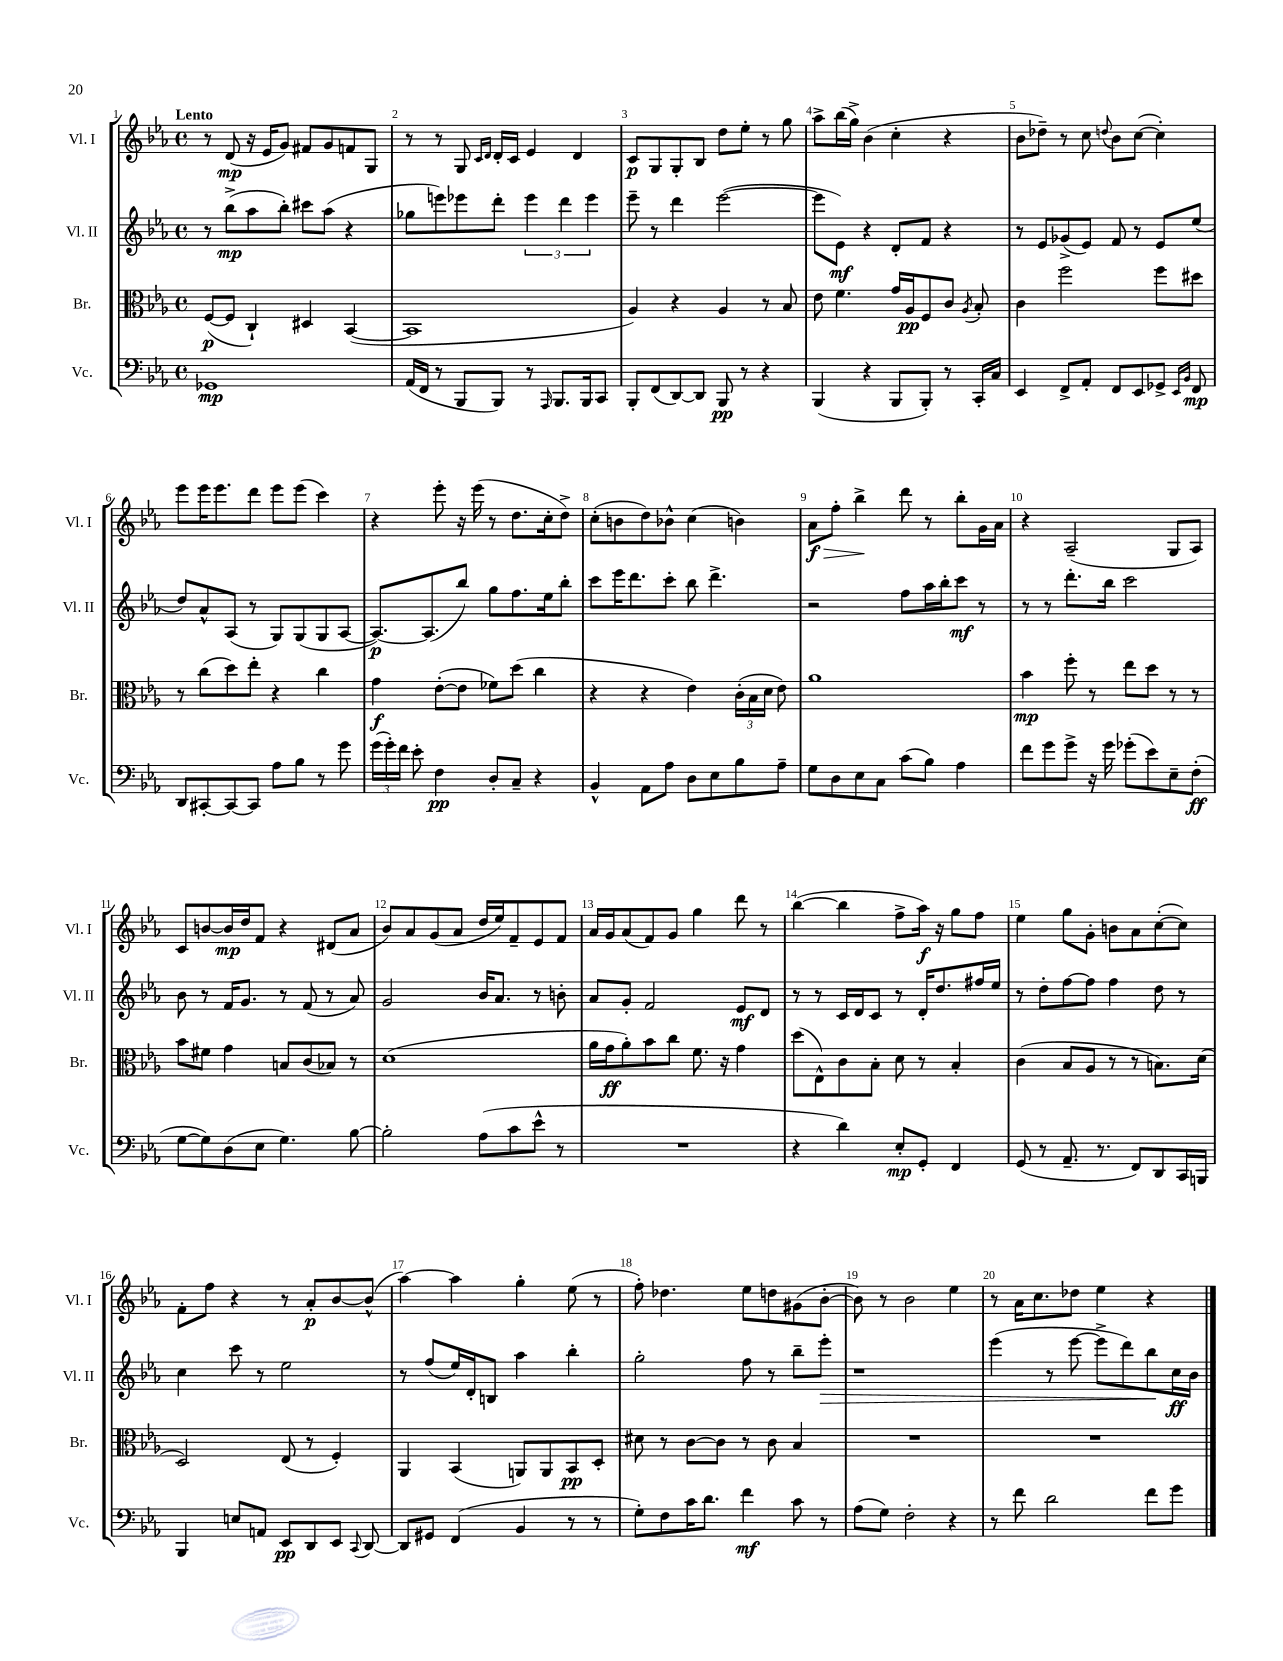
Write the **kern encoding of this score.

**kern	**dynam	**kern	**dynam	**kern	**dynam	**kern	**dynam
*part4	*part4	*part3	*part3	*part2	*part2	*part1	*part1
*staff4	*staff4	*staff3	*staff3	*staff2	*staff2	*staff1	*staff1
*I"Vc.	*	*I"Br.	*	*I"Vl. II	*	*I"Vl. I	*
*I'Vc.	*	*I'Br.	*	*I'Vl. II	*	*I'Vl. I	*
*clefF4	*	*clefC3	*	*clefG2	*	*clefG2	*
*k[b-e-a-]	*	*k[b-e-a-]	*	*k[b-e-a-]	*	*k[b-e-a-]	*
*M4/4	*	*M4/4	*	*M4/4	*	*M4/4	*
*met(c)	*	*met(c)	*	*met(c)	*	*met(c)	*
=1	=1	=1	=1	=1	=1	=1	=1
!	!	!	!	!	!	!LO:TX:a:B:t=Lento	!
1GG-X	mp	([8F/L	p	8r	.	8r	.
.	.	8F/J]	.	(8bb-^\L	mp	(8d/	mp
.	.	4C`/)	.	8aa-\	.	16r	.
.	.	.	.	.	.	16e-/KL	.
.	.	.	.	8bb-'\J)	.	8g/J)	.
.	.	4D#X/	.	8ccc#X\L	.	8f#X/L	.
.	.	.	.	(8aa-\J	.	8g/	.
.	.	([4BB-/	.	4r	.	8fn/	.
.	.	.	.	.	.	8G/J	.
=2	=2	=2	=2	=2	=2	=2	=2
(16AA-/LL	.	1BB-]	.	8gg-X\L	.	8r	.
16FF/JJ	.	.	.	.	.	.	.
8r	.	.	.	8eeen\)	.	8r	.
8BBB-/L	.	.	.	8eee-X\	.	8G/	.
.	.	.	.	.	.	16qqc/LL	.
.	.	.	.	.	.	16qqd/JJ	.
8BBB-/J)	.	.	.	8ddd'\J	.	16d'/LL	.
.	.	.	.	.	.	16c/JJ	.
8r	.	.	.	6eee-\	.	4e-/	.
16qqAAA-/	.	.	.	.	.	.	.
8.BBB-/L	.	.	.	.	.	.	.
.	.	.	.	6ddd\	.	.	.
.	.	.	.	.	.	4d/	.
16BBB-/k	.	.	.	.	.	.	.
.	.	.	.	6eee-\	.	.	.
8CC/J	.	.	.	.	.	.	.
=3	=3	=3	=3	=3	=3	=3	=3
8BBB-'/L	.	4A-/)	.	8eee-~\	.	8c/L	p
(8FF/	.	.	.	8r	.	8G/	.
[8DD/)	.	4r	.	4ddd\	.	8G'/	.
8DD/J]	.	.	.	.	.	8B-/J	.
8BBB-/	pp	4A-/	.	([2eee-\	.	8dd\L	.
8r	.	.	.	.	.	8ee-'\J	.
4r	.	8r	.	.	.	8r	.
.	.	8B-/	.	.	.	8gg\	.
=4	=4	=4	=4	=4	=4	=4	=4
(4BBB-/	.	8e-\	.	8eee-\L]	.	8aa-^\L	.
.	.	4.f\	.	8e-\J)	mf	(16bb-\L	.
.	.	.	.	.	.	16gg^\JJ)	.
4r	.	.	.	4r	.	(4b-\	.
8BBB-/L	.	16g/LL	.	8d'/L	.	4cc'\	.
.	.	16A-/J	pp	.	.	.	.
8BBB-'/J)	.	8F/	.	8f/J	.	.	.
8r	.	8c/J	.	4r	.	4r	.
.	.	8qA-/	.	.	.	.	.
16CC'/LL	.	8B-'/	.	.	.	.	.
16C/JJ	.	.	.	.	.	.	.
=5	=5	=5	=5	=5	=5	=5	=5
4EE-/	.	4c\	.	8r	.	8b-\L	.
.	.	.	.	8e-/L	.	8dd-X~\J)	.
8FF^/L	.	2ff\	.	(8g-X^/	.	8r	.
8AA-'/J	.	.	.	8e-/J)	.	8cc\	.
.	.	.	.	.	.	8qqddn/	.
8FF/L	.	.	.	8f/	.	8b-\L	.
8EE-/	.	.	.	8r	.	([8cc\J	.
8GG-X^/J	.	8ff\L	.	8e-/L	.	4cc'\])	.
16qqEE-/LL	.	.	.	.	.	.	.
16qqBB-/JJ	.	.	.	.	.	.	.
8FF/	mp	8dd#X\J	.	(8ee-/J	.	.	.
!!LO:LB:g=z
=6	=6	=6	=6	=6	=6	=6	=6
8DD/L	.	8r	.	8dd/L)	.	8eee-\L	.
[8CC#X'/	.	(8cc\L	.	8a-^^/	.	16eee-\K	.
.	.	.	.	.	.	8.eee-\	.
8CC#/_	.	8dd\)	.	(8A-/J	.	.	.
8CC#/J]	.	8ee-'\J	.	8r	.	8ddd\J	.
8A-\L	.	4r	.	8G/L)	.	8eee-\L	.
8B-\J	.	.	.	(8G/	.	(8eee-\J	.
8r	.	4cc\	.	8G/	.	4ccc\)	.
8g\	.	.	.	[8A-/J	.	.	.
=7	=7	=7	=7	=7	=7	=7	=7
(24g\LL	.	4g\	f	8.A-/L_)	p	4r	.
24g'\)	.	.	.	.	.	.	.
24f\JJ	.	.	.	.	.	.	.
8e-'\	.	.	.	.	.	.	.
.	.	.	.	(8.A-/]	.	.	.
4F\	pp	([8e-'\L	.	.	.	8eee-'\	.
.	.	8e-\J]	.	8bb-/J)	.	16r	.
.	.	.	.	.	.	(16eee-\	.
8D'/L	.	8f-X\L)	.	8gg\L	.	8r	.
8C~/J	.	(8dd\J	.	8.ff\	.	8.dd\L	.
4r	.	4cc\	.	.	.	.	.
.	.	.	.	16ee-\k	.	16cc'\k	.
.	.	.	.	8bb-'\J	.	8dd^\J)	.
=8	=8	=8	=8	=8	=8	=8	=8
4BB-^^/	.	4r	.	8ccc\L	.	(8cc'\L	.
.	.	.	.	16eee-\K	.	8bn\	.
.	.	.	.	8.ddd\	.	.	.
8AA-\L	.	4r	.	.	.	8dd\)	.
8A-\J	.	.	.	8ccc'\J	.	8b-X^^\J	.
8D\L	.	4e-\)	.	8bb-\	.	(4cc\	.
8E-\	.	.	.	4.ddd^\	.	.	.
8B-\	.	(24c'\LL	.	.	.	4bn\)	.
.	.	24B-\	.	.	.	.	.
.	.	24d\JJ	.	.	.	.	.
8A-~\J	.	8e-\)	.	.	.	.	.
=9	=9	=9	=9	=9	=9	=9	=9
!	!	!	!	!	!	!	!LO:HP:b
8G\L	.	1a-	.	2r	.	8a-\L	> f
8D\	.	.	.	.	.	8ff'\J	.
8E-\	.	.	.	.	.	4bb-^\	.
8C\J	.	.	.	.	.	.	.
(8c\L	.	.	.	8ff\L	.	8ddd\	]
8B-\J)	.	.	.	16aa-\L	.	8r	.
.	.	.	.	16bb-'\J	.	.	.
4A-\	.	.	.	8ccc\J	mf	8bb-'\L	.
.	.	.	.	8r	.	16g\L	.
.	.	.	.	.	.	16a-\JJ	.
=10	=10	=10	=10	=10	=10	=10	=10
8f\L	.	4b-\	mp	8r	.	4r	.
8g\	.	.	.	8r	.	.	.
8g^\J	.	8ff'\	.	8.ddd'\L	.	(2A-~/	.
16r	.	8r	.	.	.	.	.
16g\	.	.	.	16bb-\Jk	.	.	.
(8g-X'\L	.	8ee-\L	.	2ccc\	.	.	.
8e-\)	.	8dd\J	.	.	.	.	.
8E-~\	.	8r	.	.	.	8G/L	.
(8F'\J	ff	8r	.	.	.	8A-/J)	.
!!LO:LB:g=z
=11	=11	=11	=11	=11	=11	=11	=11
[8G\L	.	8b-\L	.	8b-\	.	8c/L	.
8G\])	.	8f#X\J	.	8r	.	[8bn/	.
(8D\	.	4g\	.	16f/KL	.	16b/L]	mp
.	.	.	.	8.g/J	.	16dd/J	.
8E-\J	.	.	.	.	.	8f/J	.
4.G\)	.	8Bn/L	.	8r	.	4r	.
.	.	(8c/	.	(8f/	.	.	.
.	.	8B-X/J)	.	8r	.	(8d#X/L	.
[8B-\	.	8r	.	8a-/)	.	8a-/J	.
=12	=12	=12	=12	=12	=12	=12	=12
2B-'\]	.	(1d	.	2g/	.	8b-/L)	.
.	.	.	.	.	.	8a-/	.
.	.	.	.	.	.	(8g/	.
.	.	.	.	.	.	8a-/J	.
(8A-\L	.	.	.	16b-/KL	.	16dd/LL	.
.	.	.	.	8.a-/J	.	16ee-/J)	.
8c\	.	.	.	.	.	8f~/	.
8e-^^\J	.	.	.	8r	.	8e-/	.
8r	.	.	.	8bn'\	.	8f/J	.
=13	=13	=13	=13	=13	=13	=13	=13
1r	.	16a-\LL	.	8a-/L	.	16a-/LL	.
.	.	16g\J	ff	.	.	16g/J	.
.	.	8a-'\)	.	8g'/J	.	(8a-/	.
.	.	8b-\	.	2f/	.	8f/)	.
.	.	8cc\J	.	.	.	8g/J	.
.	.	8.f\	.	.	.	4gg\	.
.	.	16r	.	.	.	.	.
.	.	4g\	.	8e-/L	mf	8ddd\	.
.	.	.	.	8d/J	.	8r	.
=14	=14	=14	=14	=14	=14	=14	=14
4r	.	(8dd\L	.	8r	.	([4bb-\	.
.	.	8E-^^\)	.	8r	.	.	.
4d\)	.	8c\	.	16c/LL	.	4bb-\]	.
.	.	.	.	16d/J	.	.	.
.	.	8B-'\J	.	8c/J	.	.	.
8E-'/L	mp	8d\	.	8r	.	8ff^\L	.
8GG'/J	.	8r	.	16d'/KL	.	16aa-\Jk)	f
.	.	.	.	8.dd/	.	16r	.
4FF/	.	4B-'/	.	.	.	8gg\L	.
.	.	.	.	16ff#X/L	.	8ff\J	.
.	.	.	.	16ee-/JJ	.	.	.
=15	=15	=15	=15	=15	=15	=15	=15
(8GG/	.	(4c\	.	8r	.	4ee-\	.
8r	.	.	.	8dd'\L	.	.	.
8.AA-~/	.	8B-/L	.	[8ff\	.	8gg\L	.
.	.	8A-/J	.	8ff\J]	.	8g'\J	.
8.r	.	.	.	.	.	.	.
.	.	8r	.	4ff\	.	8bn\L	.
8FF/L)	.	8r	.	.	.	8a-\	.
8DD/	.	8.Bn\L)	.	8dd\	.	([8cc'\	.
16CC/L	.	.	.	8r	.	8cc\J])	.
16BBBn/JJ	.	(16d\Jk	.	.	.	.	.
!!LO:LB:g=z
=16	=16	=16	=16	=16	=16	=16	=16
4BBB-/	.	2D/)	.	4cc\	.	8f'\L	.
.	.	.	.	.	.	8ff\J	.
8En/L	.	.	.	8ccc\	.	4r	.
8AAn/J	.	.	.	8r	.	.	.
8EE-/L	pp	(8E-/	.	2ee-\	.	8r	.
8DD/	.	8r	.	.	.	8a-'/L	p
8EE-/J	.	4F'/)	.	.	.	[8b-/	.
8qqCC/	.	.	.	.	.	.	.
[8DD/	.	.	.	.	.	(8b-^^/J]	.
=17	=17	=17	=17	=17	=17	=17	=17
8DD/L]	.	4AA-/	.	8r	.	[4aa-\)	.
8GG#X/J	.	.	.	(8ff/L	.	.	.
(4FF/	.	(4BB-/	.	16ee-/L)	.	4aa-\]	.
.	.	.	.	16d'/J	.	.	.
.	.	.	.	8Bn/J	.	.	.
4BB-/	.	8AAn/L)	.	4aa-\	.	4gg'\	.
.	.	8AA/	.	.	.	.	.
8r	.	8BB-/	pp	4bb-'\	.	(8ee-\	.
8r	.	8D'/J	.	.	.	8r	.
=18	=18	=18	=18	=18	=18	=18	=18
8G'\L)	.	8d#X\	.	2gg'\	.	8ff'\)	.
8F\	.	8r	.	.	.	4.dd-X\	.
16c\K	.	[8c\L	.	.	.	.	.
8.d\J	.	.	.	.	.	.	.
.	.	8c\J]	.	.	.	.	.
4f\	mf	8r	.	8ff\	.	8ee-\L	.
.	.	8c\	.	8r	.	8ddn\	.
8c\	.	4B-/	.	8bb-~\L	.	(8g#X\	.
!	!	!	!	!	!LO:HP:b	!	!
8r	.	.	.	8eee-'\J	>	[8b-'\J	.
=19	=19	=19	=19	=19	=19	=19	=19
(8A-\L	.	1r	.	1r	.	8b-\])	.
8G\J)	.	.	.	.	.	8r	.
2F'\	.	.	.	.	.	2b-\	.
4r	.	.	.	.	.	4ee-\	.
=20	=20	=20	=20	=20	=20	=20	=20
8r	.	1r	.	(4eee-\	.	8r	.
8f\	.	.	.	.	.	16a-\KL	.
.	.	.	.	.	.	8.cc\	.
2d\	.	.	.	8r	.	.	.
.	.	.	.	[8eee-\	.	8dd-X\J	.
.	.	.	.	8eee-^\L]	.	4ee-\	.
.	.	.	.	8ddd\)	.	.	.
8f\L	.	.	.	8bb-\	.	4r	.
8g\J	.	.	.	16cc\L	] ff	.	.
.	.	.	.	16b-\JJ	.	.	.
==	==	==	==	==	==	==	==
*-	*-	*-	*-	*-	*-	*-	*-
